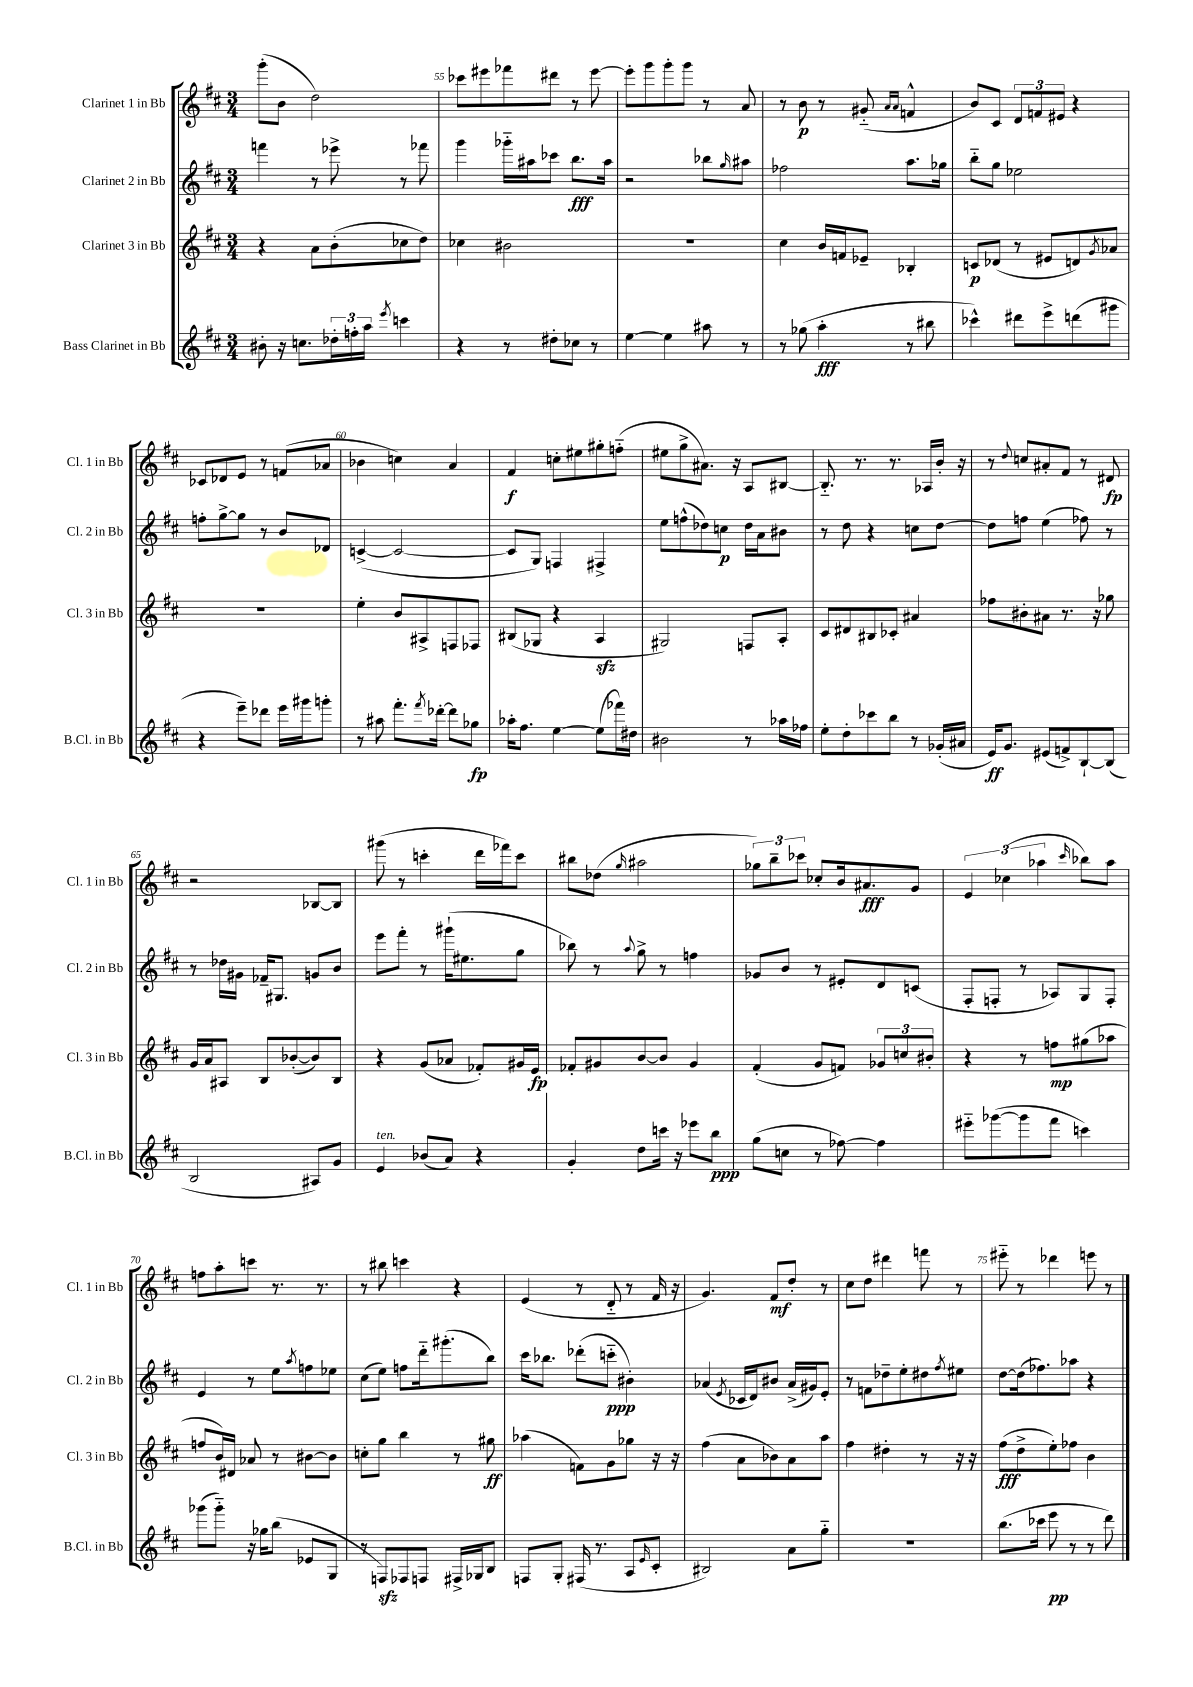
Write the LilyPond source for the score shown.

<<
\new StaffGroup <<
\new Staff = "s0" \with { instrumentName = "Clarinet 1 in Bb" shortInstrumentName = "Cl. 1 in Bb" } {
    \clef treble \key d \major \numericTimeSignature \time 3/4
    g'''8-.( b'8 d''2) |
    ces'''8 eis'''8 fes'''8 dis'''8 r8 eis'''8~ |
    eis'''8-. g'''8 g'''8-. g'''8 r8 a'8 |
    r8 b'8\p r8 gis'8-_( \grace { a'16 a'16 } f'4-^ |
    b'8) cis'8 \tuplet 3/2 { d'8 f'8 eis'8 } r4 |
    ces'8 des'8 e'8 r8 f'8( aes'8 |
    bes'4 c''4) a'4 |
    fis'4\f c''8-. eis''8 gis''8-. f''8-_( |
    eis''8 g''8-> ais'8.) r16 a8 bis8~ |
    bis8.-_ r8. r8. aes16 b'16-. r16 |
    r8 \appoggiatura { d''8 } c''8 ais'8-. fis'8 r8 dis'8\fp |
    r2 bes8~ bes8 |
    gis'''8( r8 c'''4-. d'''16 fes'''16) c'''8 |
    bis''8 des''8( \grace { g''16 } ais''2 |
    \tuplet 3/2 { ges''8) b''8-- ces'''8 } ces''8-. b'16 ais'8.\fff g'8 |
    \tuplet 3/2 { e'4 ces''4( aes''4 } \grace { cis'''16 } bes''8) aes''8 |
    f''8 a''8-. c'''8 r8. r8. |
    r8 bis''8 c'''4 r4 |
    e'4( r8 d'8-_ r8 fis'16 r16 |
    g'4.) fis'8\mf d''8-. r8 |
    cis''8 d''8 dis'''4 f'''8 r8 |
    eis'''8-_ r8 des'''4 e'''8 r8 \bar "|." |
}
\new Staff = "s1" \with { instrumentName = "Clarinet 2 in Bb" shortInstrumentName = "Cl. 2 in Bb" } {
    \clef treble \key d \major \numericTimeSignature \time 3/4
    f'''4 r8 ees'''8-> r8 fes'''8 |
    g'''4 ges'''16-_ ais''16 ces'''8 b''8.\fff ais''16 |
    r2 bes''8 \grace { g''16 } ais''8 |
    fes''2 a''8. ges''16 |
    b''8-_ g''8 ees''2 |
    f''8-. g''8~-> g''8 r8 b'8 des'8 |
    c'4~->( c'2~ |
    c'8 g8) f4 fis4-> |
    e''8 f''8-^( des''8) c''8\p des''16 a'16 bis'8 |
    r8 d''8 r4 c''8 d''8~ |
    d''8 f''8 e''4( fes''8) r8 |
    r8 des''16 gis'16 fes'16-- gis8. g'8 b'8 |
    e'''8 fis'''8-. r8 gis'''16-!( eis''8. g''8 |
    bes''8) r8 \appoggiatura { a''8 } g''8-> r8 f''4 |
    ges'8 b'8 r8 eis'8-. d'8 c'8( |
    fis8-. f8-. r8 aes8) g8 f8-. |
    e'4 r8 e''8 \acciaccatura { a''8 } f''8 ees''8 |
    cis''8( e''8) f''8 d'''16-_ gis'''8.-.( b''8) |
    cis'''16 bes''8. des'''8-.( c'''8-_\ppp bis'4-.) |
    aes'4( \acciaccatura { e'8 } ces'16 d'16) bis'8 aes'16->( gis'16) e'8-. |
    r8 f'8 des''8-- e''8-. dis''8 \acciaccatura { fis''8 } eis''8 |
    d''8~ d''16( fes''8.) aes''8 r4 \bar "|." |
}
\new Staff = "s2" \with { instrumentName = "Clarinet 3 in Bb" shortInstrumentName = "Cl. 3 in Bb" } {
    \clef treble \key d \major \numericTimeSignature \time 3/4
    r4 a'8 b'8-.( ces''8 d''8) |
    ces''4 bis'2 |
    R2. |
    cis''4 b'16 f'16 ees'8-- bes4-. |
    c'8\p des'8( r8 eis'8 d'8) \acciaccatura { g'8 } aes'8 |
    R2. |
    e''4-. b'8 ais8-> f8 fes8 |
    bis8( ges8 r4 a4\sfz |
    gis2) f8 a8-. |
    cis'8 dis'8 bis8 ces'8-. ais'4 |
    fes''8 bis'8-. ais'8 r8. r16 ges''8 |
    g'16 a'16 ais8 b8 bes'8~-.( bes'8) b8 |
    r4 g'8( aes'8 fes'8-.) gis'16 e'16\fp |
    fes'8-. gis'8 b'8~ b'8 gis'4 |
    fis'4-.( g'8 f'8) \tuplet 3/2 { ges'8 c''8 bis'8-. } |
    r4 r8 f''8\mp gis''8( aes''8 |
    f''8 b'16) dis'16 aes'8 r8 bis'8~ bis'8 |
    c''8-. g''8 b''4 r8 gis''8\ff |
    aes''4( f'8) g'8 ges''8 r16 r16 |
    fis''4( a'8 bes'8) a'8 a''8 |
    fis''4 dis''4-. r8 r16 r16 |
    fis''8\fff( d''8-> e''8-.) fes''8 b'4 \bar "|." |
}
\new Staff = "s3" \with { instrumentName = "Bass Clarinet in Bb" shortInstrumentName = "B.Cl. in Bb" } {
    \clef treble \key d \major \numericTimeSignature \time 3/4
    bis'8-. r16 c''8. \tuplet 3/2 { des''16-. f''16-. a''16 } \acciaccatura { e'''8 } c'''4 |
    r4 r8 dis''8-. ces''8 r8 |
    e''4~ e''4 ais''8 r8 |
    r8 ges''8( a''4-.\fff r8 bis''8 |
    ces'''4-^) dis'''8 e'''8-> d'''8( gis'''8 |
    r4 e'''8--) des'''8 e'''16 gis'''16 g'''8-. |
    r8 ais''8 fis'''8.-. \acciaccatura { fis'''8 } des'''16~-. des'''8 ges''8\fp |
    aes''16-. fis''8. e''4~ e''8( fes'''16) dis''16 |
    bis'2 r8 aes''16 fes''16 |
    e''8-. d''8-. ces'''8 b''8 r8 ges'16-.( ais'16 |
    e'16\ff) g'8. eis'8( f'8->) b8~-! b8( |
    b2 ais8) g'8 |
    e'4^\markup { \italic "ten." } bes'8( a'8) r4 |
    g'4-. d''8 c'''16 r16 ees'''8 b''8\ppp |
    g''8( c''8 r8 fes''8~) fes''4 |
    eis'''8-_ ges'''8~( ges'''8 fis'''8 c'''4) |
    ges'''8( ges'''8-_) r16 ges''16 b''8( ees'8 g8 |
    r8 f8\sfz) fes8 f8 fis16-> ges16 b8 |
    f8 g8-. fis16( r8. a8 \grace { e'16 } cis'8-. |
    bis2) a'8 g''8-_ |
    R2. |
    b''8.( ces'''16 e'''8\pp r8 r8 d'''8) \bar "|." |
}
>>
>>
\layout { \context { \Score currentBarNumber = #54 \override BarNumber.break-visibility = ##(#f #t #t) barNumberVisibility = #(every-nth-bar-number-visible 5) } }
